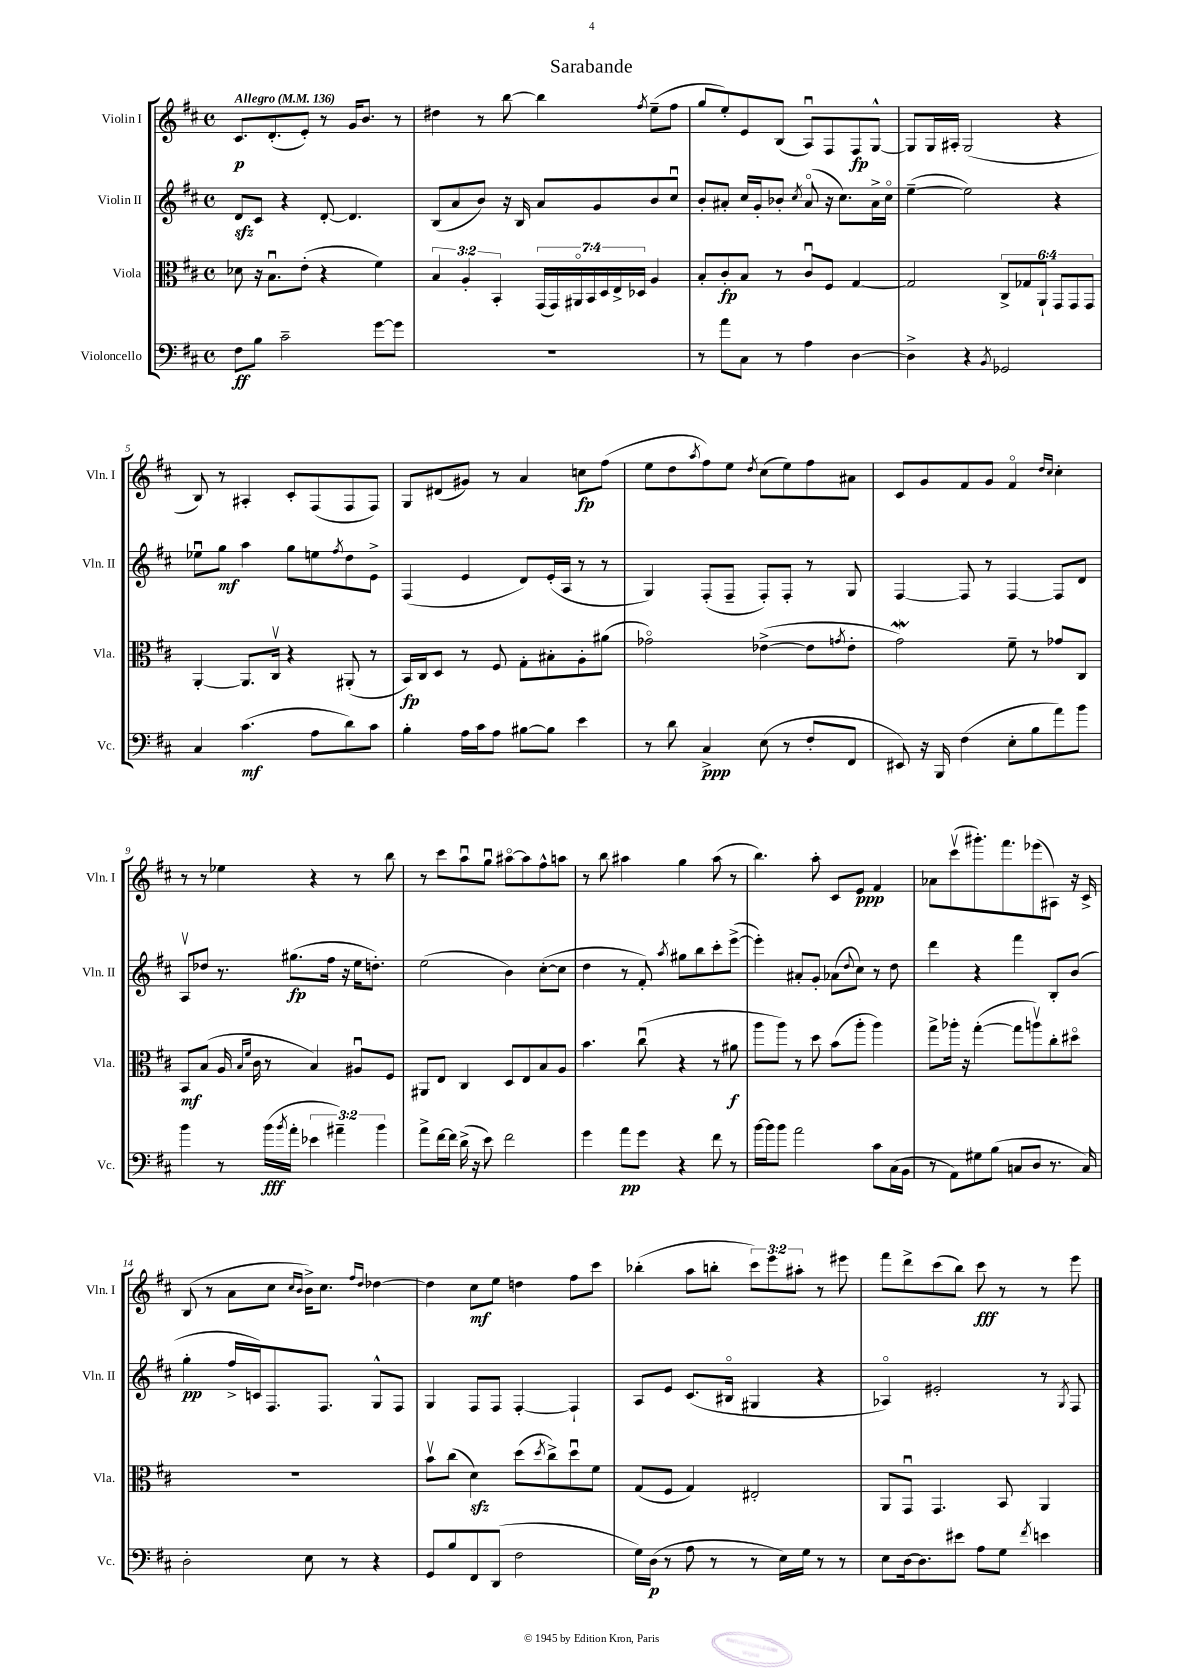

**kern	**dynam	**kern	**dynam	**kern	**dynam	**kern	**dynam
*part4	*part4	*part3	*part3	*part2	*part2	*part1	*part1
*staff4	*staff4	*staff3	*staff3	*staff2	*staff2	*staff1	*staff1
*I"Violoncello	*	*I"Viola	*	*I"Violin II	*	*I"Violin I	*
*I'Vc.	*	*I'Vla.	*	*I'Vln. II	*	*I'Vln. I	*
*clefF4	*	*clefC3	*	*clefG2	*	*clefG2	*
*k[f#c#]	*	*k[f#c#]	*	*k[f#c#]	*	*k[f#c#]	*
*M4/4	*	*M4/4	*	*M4/4	*	*M4/4	*
*met(c)	*	*met(c)	*	*met(c)	*	*met(c)	*
*MM136	*	*MM136	*	*MM136	*	*MM136	*
=1	=1	=1	=1	=1	=1	=1	=1
!	!	!	!	!	!	!LO:TX:a:B:t=Allegro	!
8F#\L	ff	8d-X\	.	8dzz/L	.	8.c#/L	p
8B\J	.	16r	.	8c#/J	.	.	.
.	.	8.Bu\L	.	.	.	(8.d'/	.
2c#~\	.	.	.	4r	.	.	.
.	.	(8e'\J	.	.	.	8e'/J)	.
.	.	4r	.	[8d'/	.	8r	.
.	.	.	.	4.d/]	.	16g/KL	.
.	.	.	.	.	.	8.b/J	.
[8g\L	.	4f#\)	.	.	.	.	.
8g\J]	.	.	.	.	.	8r	.
=2	=2	=2	=2	=2	=2	=2	=2
1r	.	6B/	.	(8B/L	.	4dd#X\	.
.	.	.	.	8a/	.	.	.
.	.	6A'/	.	.	.	.	.
.	.	.	.	8b/J)	.	8r	.
.	.	6BB'/	.	.	.	.	.
.	.	.	.	16r	.	[8bb\	.
.	.	.	.	16B/	.	.	.
.	.	(28GG/LL	.	8a/L	.	4bb\]	.
.	.	28GG/)	.	.	.	.	.
.	.	28AA#X/	.	.	.	.	.
.	.	28BB/	.	.	.	.	.
.	.	.	.	8g/	.	.	.
.	.	28D/	.	.	.	.	.
.	.	28E^/	.	.	.	.	.
.	.	28D-X/JJ	.	.	.	.	.
.	.	.	.	.	.	8qff#/	.
.	.	4A/	.	8b/	.	(8ee~\L	.
.	.	.	.	8cc#u/J	.	8ff#\J	.
=3	=3	=3	=3	=3	=3	=3	=3
8r	.	8B'/L	.	8b'/L	.	8gg/L	.
8a\L	.	8c#'/	fp	8a#X'/J	.	8ee'/)	.
8C#\J	.	8B/J	.	16cc#/LL	.	8e/	.
.	.	.	.	16g'/J	.	.	.
8r	.	8r	.	8b-X'/J	.	(8B/J	.
.	.	.	.	8qcc#/	.	.	.
4A\	.	8c#u/L	.	(8a#/	.	8Au/L)	.
.	.	8F#/J	.	16r	.	8F#/	.
.	.	.	.	8.cc#\L)	.	.	.
[4D\	.	[4G/	.	.	.	8F#/	fp
.	.	.	.	16a#^\L	.	[8G^^/J	.
.	.	.	.	16cc#\JJ	.	.	.
=4	=4	=4	=4	=4	=4	=4	=4
4D^\]	.	2G/]	.	([4ee~\	.	8G/L]	.
.	.	.	.	.	.	16G/L	.
.	.	.	.	.	.	16A#X'/JJ	.
4r	.	.	.	2ee\])	.	(2G/	.
8qBB/	.	.	.	.	.	.	.
2GG-X/	.	12C#^/L	.	.	.	.	.
.	.	12G-X/	.	.	.	.	.
.	.	12AA`/J	.	.	.	.	.
.	.	12GG/L	.	4r	.	4r	.
.	.	12GG/	.	.	.	.	.
.	.	12GG/J	.	.	.	.	.
!!LO:LB:g=z
=5	=5	=5	=5	=5	=5	=5	=5
4C#/	.	[4AA'/	.	8ee-Xu\L	.	8B/)	.
.	.	.	.	8gg\J	mf	8r	.
(4.c#\	mf	8.AA/L]	.	4aa\	.	4A#X'/	.
.	.	16C#v/Jk	.	.	.	.	.
.	.	4r	.	8gg\L	.	8c#'/L	.
8A\L	.	.	.	8een\	.	(8F#/	.
.	.	.	.	8qff#/	.	.	.
8d\)	.	(8AA#X'/	.	8dd\	.	8F#/	.
8c#\J	.	8r	.	8e^\J	.	8F#/J)	.
=6	=6	=6	=6	=6	=6	=6	=6
4B'\	.	16BB/LL)	fp	(4F#/	.	8G/L	.
.	.	16C#/J	.	.	.	.	.
.	.	8D/J	.	.	.	(8d#X/	.
16A\LL	.	8r	.	4e/	.	8g#X/J)	.
16c#\J	.	.	.	.	.	.	.
8A\J	.	8F#/	.	.	.	8r	.
[8B#X\L	.	8G'\L	.	8d/L)	.	4a/	.
8B#\J]	.	8B#X'\	.	(16e'/L	.	.	.
.	.	.	.	16A/JJ	.	.	.
4e\	.	8A'\	.	8r	.	8ccn\L	fp
.	.	(8a#X\J	.	8r	.	(8ff#\J	.
=7	=7	=7	=7	=7	=7	=7	=7
8r	.	2g-X\)	.	4G/)	.	8ee\L	.
8d\	.	.	.	.	.	8dd\	.
.	.	.	.	.	.	8qaa/	.
4C#^/	ppp	.	.	(8F#'/L	.	8ff#\)	.
.	.	.	.	8F#~/J	.	8ee\J	.
.	.	.	.	.	.	8qdd/	.
(8E\	.	([4e-X^\	.	8F#'/L)	.	(8cc#\L	.
8r	.	.	.	8F#'/J	.	8ee\)	.
8F#'/L	.	8e-\L]	.	8r	.	8ff#\	.
.	.	8qgn/	.	.	.	.	.
8FF#/J	.	8e-'\J	.	8G/	.	8a#X\J	.
=8	=8	=8	=8	=8	=8	=8	=8
8EE#X/)	.	2gw\)	.	[4F#/	.	8c#/L	.
16r	.	.	.	.	.	8g/	.
16BBB/	.	.	.	.	.	.	.
(4F#\	.	.	.	8F#/]	.	8f#/	.
.	.	.	.	8r	.	8g/J	.
8E'\L	.	8f#~\	.	[4F#/	.	4f#/	.
8B\	.	8r	.	.	.	.	.
.	.	.	.	.	.	16qqdd/LL	.
.	.	.	.	.	.	16qqcc#/JJ	.
8a\)	.	8g-X/L	.	8F#/L]	.	4cc#'\	.
8b\J	.	8C#/J	.	8d/J	.	.	.
!!LO:LB:g=z
=9	=9	=9	=9	=9	=9	=9	=9
4b\	.	8BB/L	mf	8Av/L	.	8r	.
.	.	(8B/J	.	8dd-X/J	.	8r	.
8r	.	16A/	.	8.r	.	4ee-X\	.
.	.	16qqB/LL	.	.	.	.	.
.	.	16qqf#/JJ	.	.	.	.	.
.	.	16c#\	.	.	.	.	.
(16b\LL	fff	8r	.	.	.	.	.
8qb/	.	.	.	.	.	.	.
16a'\JJ	.	.	.	(8.gg#X\L	fp	.	.
6e-X\	.	4B/)	.	.	.	4r	.
.	.	.	.	16ff#\Jk	.	.	.
6a#X~\)	.	.	.	.	.	.	.
.	.	.	.	16r	.	.	.
.	.	8A#Xu/L	.	16ee\KL	.	8r	.
.	.	.	.	8.ddn'\J)	.	.	.
6b\	.	.	.	.	.	.	.
.	.	8F#/J	.	.	.	8bb\	.
=10	=10	=10	=10	=10	=10	=10	=10
8a^\L	.	8AA#X/L	.	(2ee\	.	8r	.
[16f#\L	.	8E/J	.	.	.	8ccc#\L	.
16f#\JJ]	.	.	.	.	.	.	.
(16d^\	.	4C#/	.	.	.	8aau\	.
16r	.	.	.	.	.	.	.
8e\)	.	.	.	.	.	8ggu\J	.
2f#\	.	8D/L	.	4b\)	.	[8aa#X\L	.
.	.	8E/	.	.	.	8aa#\]	.
.	.	8B/	.	([8cc#'\L	.	8ff#^^\	.
.	.	8A/J	.	8cc#\J]	.	8aan\J	.
=11	=11	=11	=11	=11	=11	=11	=11
4g\	.	4.b\	.	4dd\	.	8r	.
.	.	.	.	.	.	8bb\	.
8a\L	pp	.	.	8r	.	4aa#X\	.
8g\J	.	(8cc#u\	.	8f#'/)	.	.	.
.	.	.	.	8qaa/	.	.	.
4r	.	4r	.	8gg#X\L	.	4gg\	.
.	.	.	.	8bb\	.	.	.
8f#\	.	8r	.	8ccc#'\	.	(8aa#\	.
8r	.	8a#X\	f	([8eee^\J	.	8r	.
=12	=12	=12	=12	=12	=12	=12	=12
[16b\LL	.	8aa\L	.	4eee'\])	.	4.bb\)	.
16b\J]	.	.	.	.	.	.	.
8b\J	.	8aa\J)	.	.	.	.	.
2a\	.	8r	.	8a#X'/L	.	.	.
.	.	8dd\	.	8g'/J	.	8aa'\	.
.	.	(8b\L	.	(8a-X\L	.	8c#/L	.
.	.	.	.	8qqdd/	.	.	.
.	.	8aa'\J	.	8cc#\J)	.	8e/J	ppp
8c#\L	.	4aa\)	.	8r	.	4f#/	.
(16C#\L	.	.	.	8dd\	.	.	.
16BB\JJ	.	.	.	.	.	.	.
=13	=13	=13	=13	=13	=13	=13	=13
8r	.	8gg^\L	.	4ddd\	.	8a-X\L	.
8AA\L)	.	16aa-X'\Jk	.	.	.	(8ccc#v\	.
.	.	16r	.	.	.	.	.
8G#X\	.	([4gg'\	.	4r	.	8.ggg#X'\)	.
(8B\J	.	.	.	.	.	.	.
.	.	.	.	.	.	8.fff#\	.
8Cn/L	.	8gg\L]	.	4fff#\	.	.	.
8D/J	.	8aanv\)	.	.	.	(8eee-X\	.
8.r	.	8cc#'\	.	8B'/L	.	8A#X\J)	.
.	.	8dd#X\J	.	(8b/J	.	16r	.
16C/)	.	.	.	.	.	16c#^/	.
!!LO:LB:g=z
=14	=14	=14	=14	=14	=14	=14	=14
2D'\	.	1r	.	4gg'\	pp	(8B/	.
.	.	.	.	.	.	8r	.
.	.	.	.	16ff#^/LL	.	8a\L	.
.	.	.	.	16cn/J)	.	.	.
.	.	.	.	8.F#/	.	8cc#\J	.
.	.	.	.	.	.	16qqcc#/LL	.
.	.	.	.	.	.	16qqb/JJ	.
8E\	.	.	.	.	.	16b^\KL)	.
.	.	.	.	8.F#/J	.	8.cc#\J	.
8r	.	.	.	.	.	.	.
.	.	.	.	.	.	16qqff#/LL	.
.	.	.	.	.	.	16qqdd/JJ	.
4r	.	.	.	8G^^/L	.	[4dd-X\	.
.	.	.	.	8F#/J	.	.	.
=15	=15	=15	=15	=15	=15	=15	=15
8GG/L	.	8bv\L	.	4G/	.	4dd-\]	.
8B/	.	(8cc#\J	.	.	.	.	.
8FF#/	.	4dzz\)	.	8F#/L	.	8cc#\L	mf
(8DD/J	.	.	.	8F#/J	.	8ee\J	.
2F#\	.	(8dd\L	.	[4F#'/	.	4ddn\	.
.	.	8qdd/	.	.	.	.	.
.	.	8cc#^\)	.	.	.	.	.
.	.	8ddu\	.	4F#`/]	.	8ff#\L	.
.	.	8f#\J	.	.	.	8ccc#\J	.
=16	=16	=16	=16	=16	=16	=16	=16
16G\LL)	.	(8G/L	.	8A/L	.	(4bb-X'\	.
(16D\JJ	p	.	.	.	.	.	.
8r	.	8F#/J	.	8e/J	.	.	.
8A\	.	4G/)	.	(8.c#/L	.	8aa\L	.
8r	.	.	.	.	.	8bbn'\J	.
.	.	.	.	16B#X/Jk	.	.	.
8r	.	2E#X'/	.	4G#X/	.	12ccc#\L)	.
.	.	.	.	.	.	12eee\	.
16E\LL)	.	.	.	.	.	.	.
.	.	.	.	.	.	12aa#X'\J	.
16G\JJ	.	.	.	.	.	.	.
8r	.	.	.	4r	.	8r	.
8r	.	.	.	.	.	8eee#X\	.
=17	=17	=17	=17	=17	=17	=17	=17
8E\L	.	8AA/L	.	4A-X/)	.	8fff#\L	.
[16D\k	.	8GGu/J	.	.	.	8ddd^\	.
8.D\]	.	.	.	.	.	.	.
.	.	4.GG/	.	2e#X'/	.	(8ccc#\	.
8e#X\J	.	.	.	.	.	8bb\J)	.
8A\L	.	.	.	.	.	8ccc#\	fff
8G\J	.	8BB/	.	.	.	8r	.
8qf#/	.	.	.	.	.	.	.
4en\	.	4AA/	.	8r	.	8r	.
.	.	.	.	8qG/	.	.	.
.	.	.	.	8F#/	.	8eee\	.
==	==	==	==	==	==	==	==
*-	*-	*-	*-	*-	*-	*-	*-
